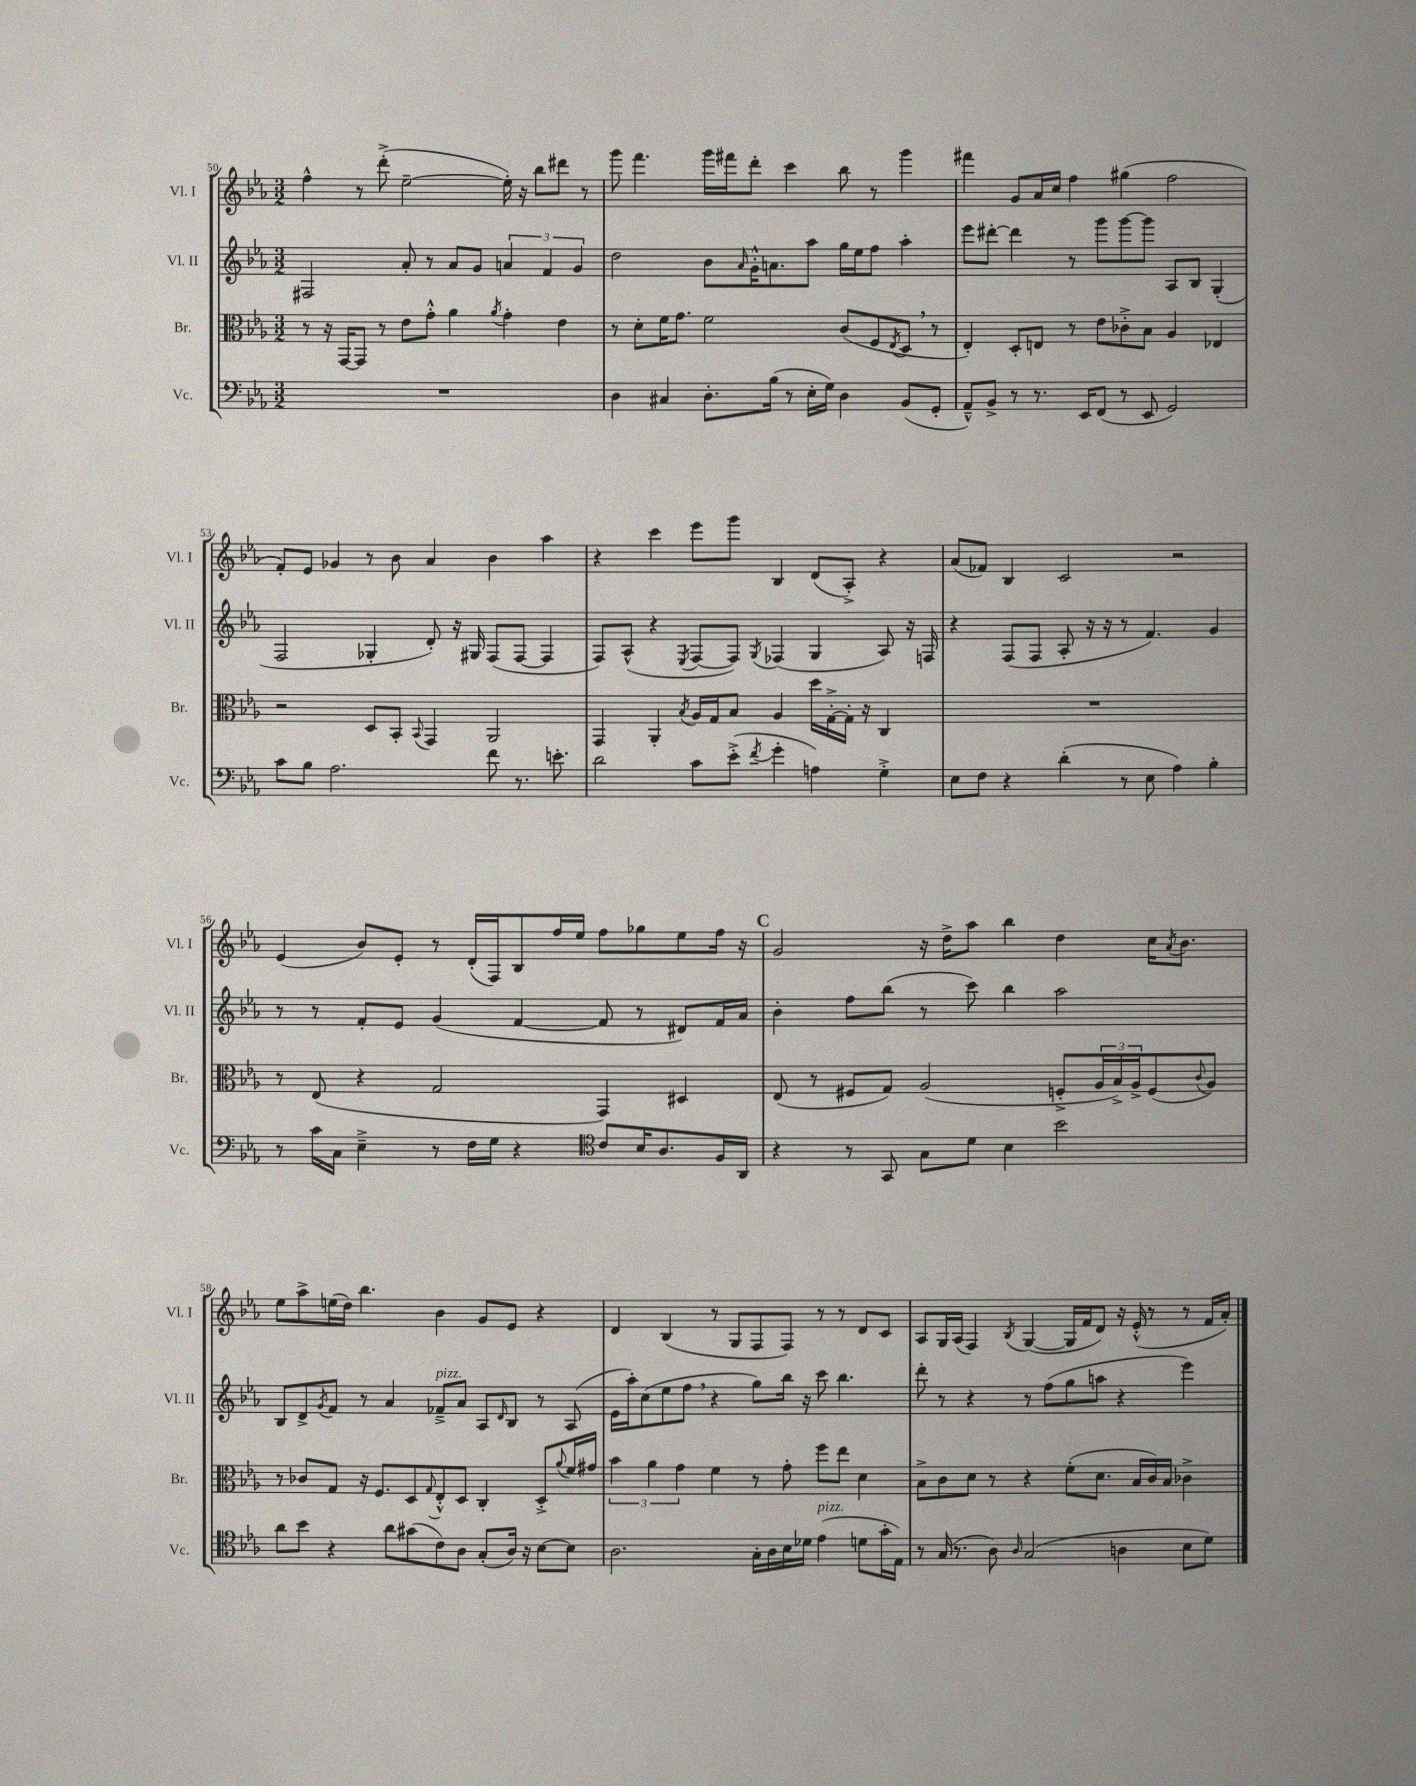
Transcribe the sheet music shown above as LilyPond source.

<<
\new StaffGroup <<
\new Staff = "s0" \with { instrumentName = "Vl. I" shortInstrumentName = "Vl. I" } {
    \clef treble \key ees \major \numericTimeSignature \time 3/2
    f''4-^ r8 d'''8-.->( ees''2~-- ees''16-.) r16 bes''8 dis'''8 r8 |
    g'''8 f'''4. g'''16 fis'''16 d'''8-. c'''4 bes''8 r8 g'''4 |
    fis'''4 g'8 aes'16 c''16 f''4 gis''4( f''2 |
    f'8-.) ees'8 ges'4 r8 bes'8 aes'4 bes'4 aes''4 |
    r4 c'''4 ees'''8 g'''8 bes4 d'8( aes8-.->) r4 |
    aes'8( fes'8) bes4 c'2 r2 |
    ees'4( bes'8) ees'8-. r8 d'16-.( f16) bes8 f''16 ees''16 f''8 ges''8 ees''8 f''16 r16 |
    \mark \markup { \bold "C" } g'2 r16 d''16-> aes''8 bes''4 d''4 c''16 \acciaccatura { aes'8 } bes'8. |
    ees''8 aes''8-> e''16( d''16) bes''4. bes'4 g'8 ees'8 r4 |
    d'4 bes4( r8 g8 f8 f8) r8 r8 d'8 c'8 |
    aes8 g16 aes16( f4) \acciaccatura { bes8 } g4~( g16 f'16 d'8) r16 ees'16-.-^( r8 r8 f'16 aes'16-.) \bar "|." |
}
\new Staff = "s1" \with { instrumentName = "Vl. II" shortInstrumentName = "Vl. II" } {
    \clef treble \key ees \major \numericTimeSignature \time 3/2
    fis2 aes'8-. r8 aes'8 g'8 \tuplet 3/2 { a'4 f'4 g'4 } |
    d''2 bes'8 \grace { aes'16 } g'16-.-^ a'8. aes''8 g''16 ees''16 f''8 aes''4-. |
    ees'''8 dis'''8~-. dis'''4 r8 g'''8 g'''8~ g'''8 aes8 bes8 g4-.( |
    f2 ges4-. d'8-.) r16 gis16 f8( f8~ f4 |
    f8) aes8-^( r4 \acciaccatura { ees8 } f8~ f8) \acciaccatura { g8 } fes4( g4 aes8) r16 f16 |
    r4 f8( f8 aes8-. r16 r16 r8 f'4.) g'4 |
    r8 r8 f'8-. ees'8 g'4( f'4~ f'8 r8 dis'8) f'16 aes'16 |
    \mark \markup { \bold "C" } bes'4-. f''8 bes''8( r8 c'''8) bes''4 aes''2 |
    bes8 d'8-> \acciaccatura { g'8 } f'8 r8 aes'4 fes'8--->^\markup { \italic "pizz." } aes'8 aes8 \grace { d'16 } bes8 r8 aes8( |
    ees'16 aes''16-.) c''8( ees''8 f''8 \breathe r4 g''8) bes''16 r16 c'''8 bes''4. |
    d'''8-. r8 r4 r8 f''8( g''8 a''8 r4 ees'''4) \bar "|." |
}
\new Staff = "s2" \with { instrumentName = "Br." shortInstrumentName = "Br." } {
    \clef alto \key ees \major \numericTimeSignature \time 3/2
    r8 r16 g,16~ g,8 r8 ees'8 g'8-.-^ aes'4 \acciaccatura { aes'8 } g'4-. ees'4 |
    r8 d'8-. f'16 g'8. f'2 c'8( f8 \acciaccatura { ees8 } d8 \breathe r8 |
    ees4-.) d8-. e8 r8 ees'8 ces'8-.-> bes8 aes4 ees4 |
    r2 d8 bes,8-. \appoggiatura { bes,8 } g,4 aes,2 |
    g,4 aes,4-. \acciaccatura { bes8 } aes16 g16 bes8 aes4 d''16 g16~-.-> g16-. r16 c4 |
    R1. |
    r8 ees8( r4 g2 g,4) dis4 |
    \mark \markup { \bold "C" } ees8( r8 fis8 g8) aes2( f8-.-> \tuplet 3/2 { aes16 bes16->) aes16-> } f8( \appoggiatura { c'8 } aes8) |
    r8 ces'8 g8 r16 f8. d8 \appoggiatura { g8 } ees8-.-^ d8 c4-. d8-.-> \appoggiatura { aes'8 } f'16 gis'16 |
    \tuplet 3/2 { bes'4 aes'4 g'4 } f'4 r8 g'8-. f''8 ees''8 d'4 |
    bes8-> c'8 d'8 r8 r4 f'8-.( d'8. bes16 c'16) bes16 ces'4-> \bar "|." |
}
\new Staff = "s3" \with { instrumentName = "Vc." shortInstrumentName = "Vc." } {
    \clef bass \key ees \major \numericTimeSignature \time 3/2
    R1. |
    d4 cis4 d8.-. bes16( r8 ees16-. g16) d4 bes,8( g,8-. |
    aes,8---^) bes,8-> r8 r8. ees,16 f,8( r8 ees,8 g,2) |
    c'8 bes8 aes2. f'8 r8. e'8.-. |
    d'2 c'8 ees'8-.->( \acciaccatura { f'8 } g'4-. a4) g4-.-> |
    ees8 f8 r4 d'4-.( r8 ees8 aes4) bes4-. |
    r8 c'16 c16 ees4---> r8 f16 g16 r4 \clef tenor c'8 bes16 aes8. f16 aes,16 |
    \mark \markup { \bold "C" } r4 r8 g,8 g8 d'8 bes4 bes'2 |
    aes'8 bes'8 r4 aes'8 gis'8( c'8) aes8 g8-.( aes16) r16 bes8~ bes8 |
    aes2. g16-. aes16 bes16 des'16 ees'4^\markup { \italic "pizz." }( d'8 g'16-. ees16) |
    r8 g16( r8. aes8) \grace { aes16 } g2( a4 bes8 d'8) \bar "|." |
}
>>
>>
\layout { \context { \Score currentBarNumber = #50 } }
